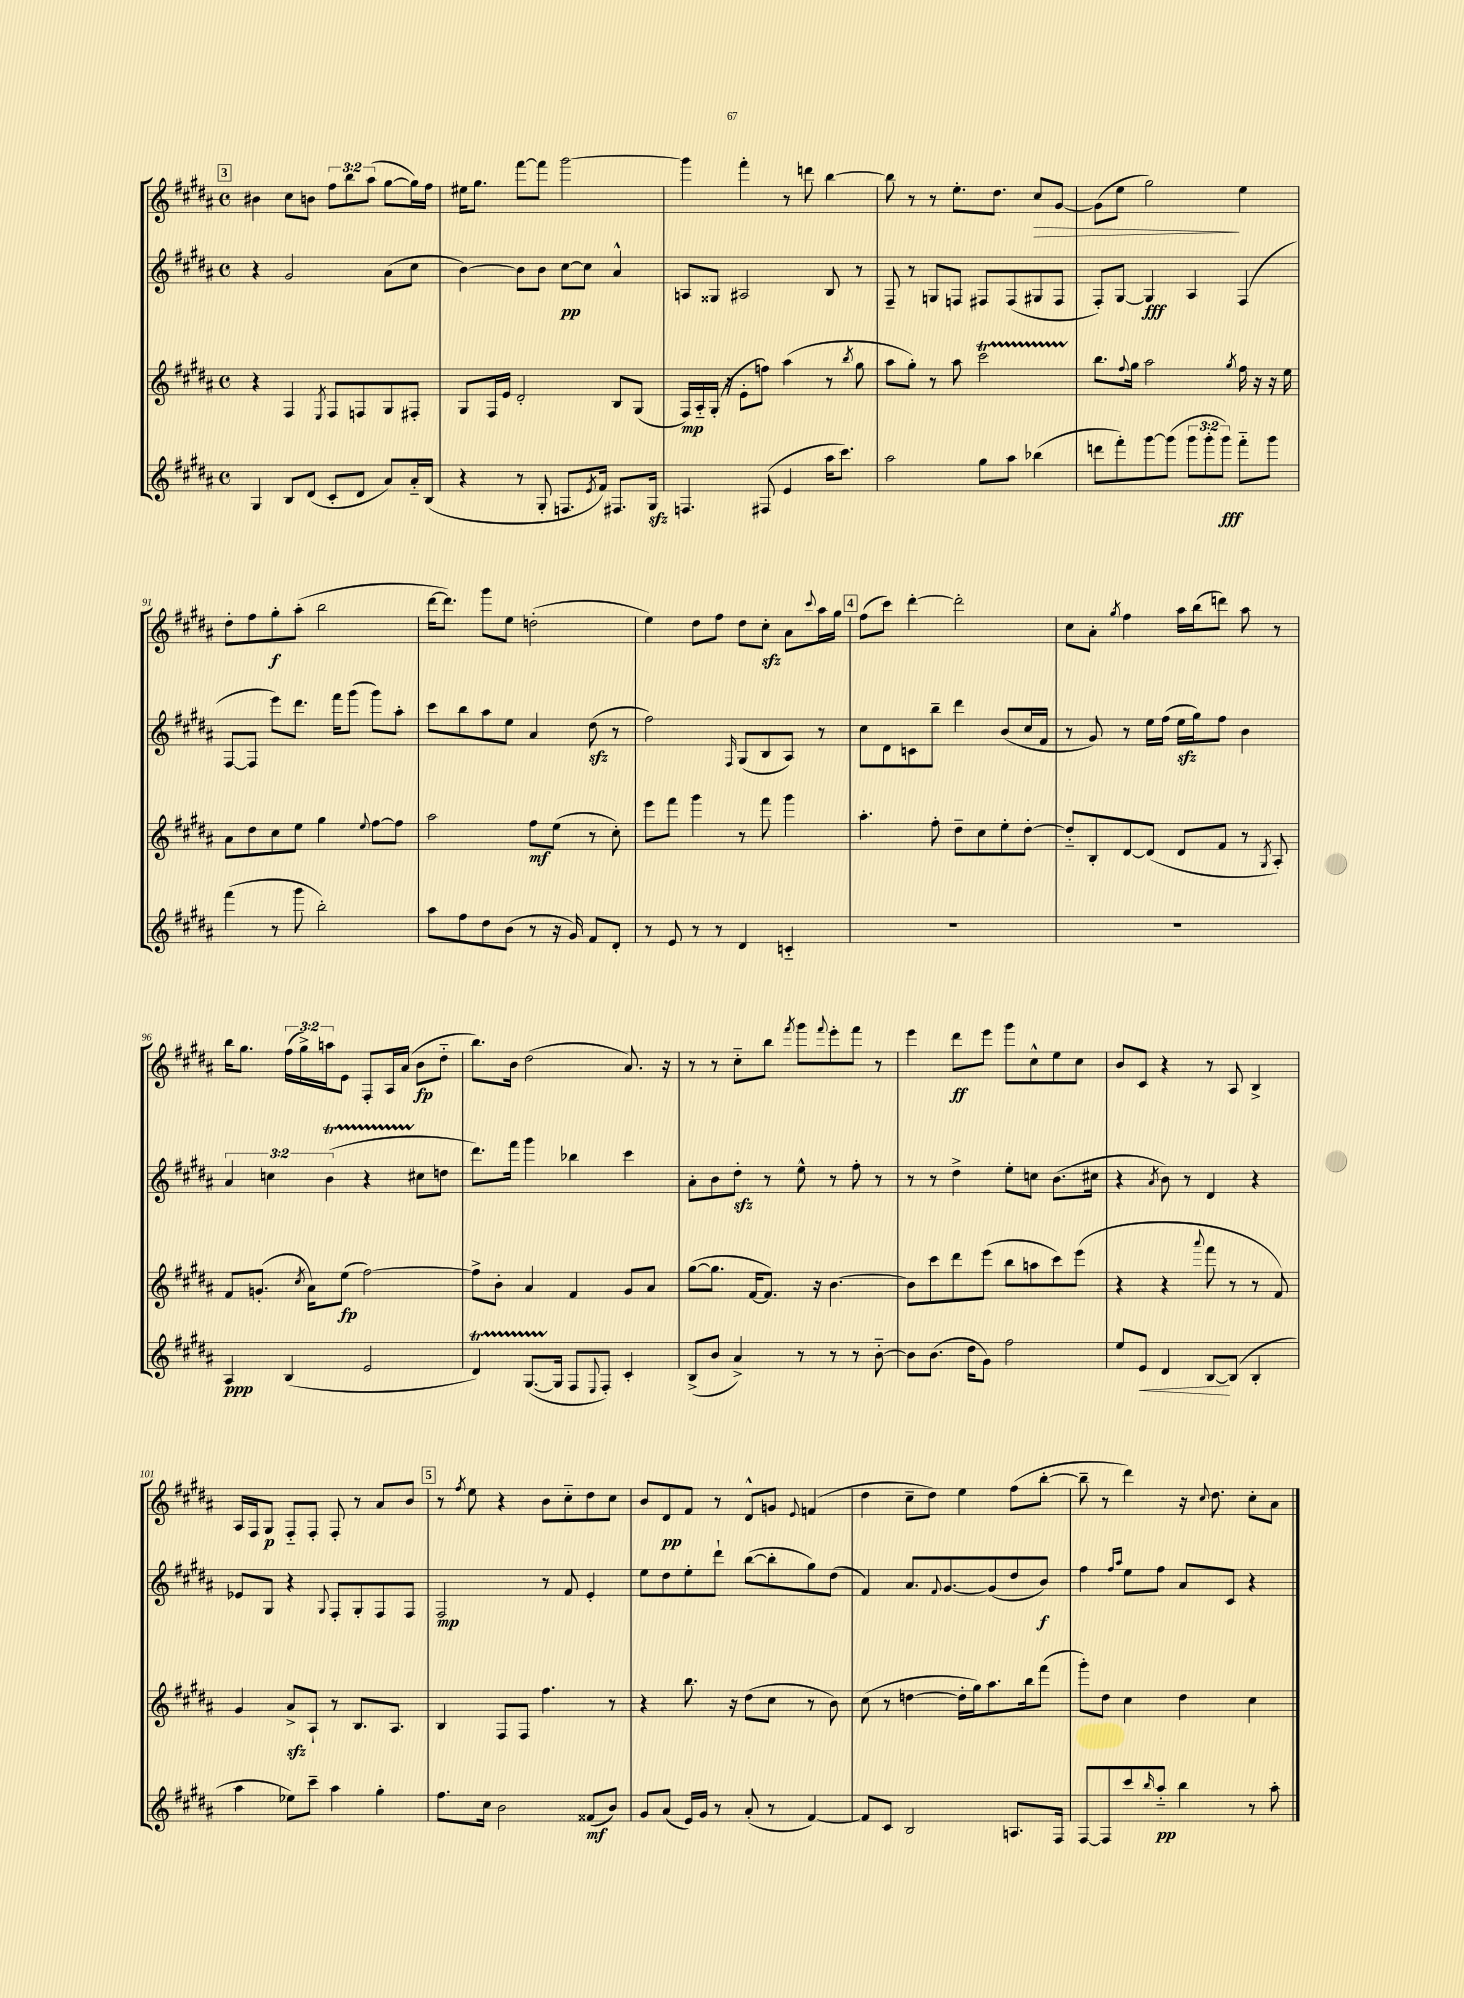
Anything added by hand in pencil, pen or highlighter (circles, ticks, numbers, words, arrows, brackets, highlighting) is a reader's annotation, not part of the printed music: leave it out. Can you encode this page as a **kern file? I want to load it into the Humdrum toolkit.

**kern	**kern	**kern	**kern
*staff4	*staff3	*staff2	*staff1
*clefG2	*clefG2	*clefG2	*clefG2
*k[f#c#g#d#a#]	*k[f#c#g#d#a#]	*k[f#c#g#d#a#]	*k[f#c#g#d#a#]
*M4/4	*M4/4	*M4/4	*M4/4
*met(c)	*met(c)	*met(c)	*met(c)
4G#/	4r	4r	4b#\
8B/L	4F#/	2g#/	8cc#\L
(8d#/J	.	.	8b\J
.	8qE/	.	.
8c#'/L	8F#/L	.	12ff#\L
.	.	.	12bb\
8d#/J	8F/	.	.
.	.	.	(12aa#\J
8a#/L)	8G#/	(8a#\L	[8gg#\L
16a#'~/L	8F#'/J	8cc#\J	16gg#\]L)
(16B/JJ	.	.	16ff#\JJ
=	=	=	=
4r	8G#/L	[4b\)	16ee#\LK
.	.	.	8.gg#\J
.	16F#/L	.	.
.	16e/JJ	.	.
8r	2d#'/	8b\]L	[8fff#\L
8G#'/	.	8b\J	8fff#\]J
8.F/L	.	[8cc#\L	[2ggg#\
.	.	8cc#\]J	.
8qe/	.	.	.
16f#/Jk)	.	.	.
8.F#/L	8B/L	4a#^^/	.
.	(8G#/J	.	.
16G#/Jk	.	.	.
=	=	=	=
4.F/	16F#/LL)	8A/L	4ggg#\]
.	16A#'~/	.	.
.	(16G#'/JJ	8G##/J	.
.	16r	.	.
.	8e'\L	2A#/	4fff#'\
(8F#/	8ff\J)	.	.
4e/	(4aa#\	.	8r
.	.	.	8ddd\
16aa#\LK	8r	8B/	[4bb\
8.ccc#\J)	.	.	.
.	8qbb/	.	.
.	8gg#\	8r	.
=	=	=	=
2aa#\	8aa#\L	8F#~/	8bb\]
.	8gg#'\J)	8r	8r
.	8r	8G/L	8r
.	8aa#\	8F/J	8.ee'\L
8gg#\L	2ccc#\	8F#/L	.
.	.	.	8.dd#\J
8aa#\J	.	(8F#/	.
(4bb-\	.	8G#/	8cc#/L
.	.	8F#/J	[8g#/J
=	=	=	=
8ddd\L	8.bb\L	8F#'/L)	(8g#\]L
8fff#'\)	.	[8G#/J	8ee\J
.	8qqff#/	.	.
.	16gg#\Jk	.	.
[8ggg#\	2aa#\	4G#/]	2gg#\)
(8ggg#\]J	.	.	.
12ggg#\L	.	4A#/	.
12ggg#'\	.	.	.
12ggg#\J)	.	.	.
.	8qgg#/	.	.
8fff#'~\L	16ff#\	(4F#/	4ee\
.	16r	.	.
8ggg#\J	16r	.	.
.	16ee\	.	.
=	=	=	=
(4fff#\	8a#\L	[8F#/L	8dd#'\L
.	8dd#\	8F#/]J	8ff#\
8r	8cc#\	8eee\L)	8gg#'\
8ggg#\	8ee\J	8.ddd#\J	(8aa#'\J
2bb'\)	4gg#\	.	2bb\
.	.	16fff#\LK	.
.	.	(8ggg#\J	.
.	8qqee/	.	.
.	[8ff#\L	8ggg#\L)	.
.	8ff#\]J	8aa#'\J	.
=	=	=	=
8aa#\L	2aa#\	8ccc#\L	[16ddd#\LK
.	.	.	8.ddd#\]J)
8ff#\	.	8bb\	.
8dd#\	.	8aa#\	8ggg#\L
(8b\J	.	8ee\J	8ee\J
8r	8ff#\L	4a#/	(2dd'\
16r	(8ee\J	.	.
16g#/)	.	.	.
8f#/L	8r	(8dd#\	.
8d#'/J	8cc#'\)	8r	.
=	=	=	=
8r	8eee\L	2ff#\)	4ee\)
8e/	8fff#\J	.	.
8r	4ggg#\	.	8dd#\L
8r	.	.	8ff#\J
.	.	16qqF#/	.
4d#/	8r	(8G#/L	8dd#\L
.	8fff#\	8B/	8cc#'\J
4c'~/	4ggg#\	8A#/J)	8a#\L
.	.	.	8qqccc#/
.	.	8r	16aa#\L
.	.	.	16gg#\JJ
=	=	=	=
1r	4.aa#'\	8cc#\L	(8ff#\L
.	.	8d#\	8ccc#\J)
.	.	8c\	[4ddd#'\
.	8ff#'\	8bb~\J	.
.	8dd#~\L	4ddd#\	2ddd#'\]
.	8cc#\	.	.
.	8ee'\	(8b/L	.
.	[8dd#'\J	16cc#/L	.
.	.	16f#/JJ	.
=	=	=	=
1r	8dd#'~/]L	8r	8cc#\L
.	8B'/	8g#/)	8a#'\J
.	.	.	8qgg#/
.	[8d#/	8r	4ff#\
.	(8d#/]J	16ee\LL	.
.	.	(16ff#\JJ	.
.	8d#/L	16ee\LL	16aa#\LL
.	.	16gg#\J)	(16bb\J
.	8f#/J	8ff#\J	8ddd\J)
.	8r	4b\	8aa#\
.	8qG#/	.	.
.	8A#'/)	.	8r
=	=	=	=
4A#/	8f#/L	6a#/	16bb\LK
.	.	.	8.gg#\J
.	(8.g'/J	.	.
.	.	6cc\	.
(4B/	.	.	(24ff#\LL
.	.	.	24gg#^\)
.	8qcc#/	.	.
.	16a#\LK)	.	.
.	.	(6b\	24aa\J
.	(8ee\J	.	8e\J
2e/	[2ff#\)	4r	8F#'/L
.	.	.	16A#/L
.	.	.	(16a#/JJ
.	.	8cc#\L	8b\L
.	.	8dd\J	8dd#'~\J
=	=	=	=
4d#/)	8ff#^\]L	8.ddd#\L)	8.bb\L)
.	8b'\J	.	.
.	.	16fff#\Jk	16b\Jk
([8.G#/L	4a#/	4ggg#\	(2dd#\
16G#/]Jk	.	.	.
8F#/L	4f#/	4bb-\	.
8qqE/	.	.	.
8F#'/J)	.	.	.
4c#'/	8g#/L	4ccc#\	8.a#/)
.	8a#/J	.	.
.	.	.	16r
=	=	=	=
(8B^/L	([8gg#\L	8a#'\L	8r
8b/J	8.gg#\]J	8b\	8r
4a#^/)	.	8dd#'\J	8cc#'~\L
.	[16f#/LK	.	.
.	8.f#/]J)	8r	8bb\J
.	.	.	8qfff#/
8r	.	8ee^^\	8ggg#\L
.	16r	.	.
.	.	.	8qqfff#/
8r	[4.b\	8r	8eee'\
8r	.	8ff#'\	8fff#\J
[8b'~\	.	8r	8r
=	=	=	=
8b\]L	8b\]L	8r	4eee\
(8.b\J	8ccc#\	8r	.
.	8ddd#\	4dd#^\	8ddd#\L
16dd#\LK	.	.	.
8g#\J)	(8eee\J	.	8eee\J
2ff#\	8bb\L	8ee'\L	8ggg#\L
.	8aa\	8cc\J	8cc#^^\
.	8ccc#\)	(8.b\L	8ee\
.	(8eee\J	.	8cc#\J
.	.	16cc#\Jk	.
=	=	=	=
8ee/L	4r	4r	8b/L
8e/J	.	.	8c#/J
.	.	8qa#/	.
4d#/	4r	8b\)	4r
.	.	8r	.
.	8qqaaa#/	.	.
[8B/L	8fff#\	4d#/	8r
(8B/]J	8r	.	8A#/
4B'/	8r	4r	4B^/
.	8f#/)	.	.
=	=	=	=
4aa#\	4g#/	8e-/L	16A#/LL
.	.	.	16F#/J
.	.	8G#/J	8G#/J
8ee-\L)	8a#^/L	4r	8F#'~/L
8ccc#~\J	8A#`/J	.	8F#'/J
.	.	8qqG#/	.
4aa#\	8r	8F#'/L	8F#'/
.	8.B/L	8G#'/	8r
4gg#'\	.	8F#/	8a#/L
.	8.A#/J	.	.
.	.	8F#/J	8b/J
=	=	=	=
8.ff#\L	4B/	2F#/	8r
.	.	.	8qff#/
.	.	.	8ee\
16cc#\Jk	.	.	.
2b\	8F#/L	.	4r
.	8F#/J	.	.
.	4.ff#\	8r	8b\L
.	.	8f#/	8cc#'~\
(8f##/L	.	4e'/	8dd#\
8b/J)	8r	.	8cc#\J
=	=	=	=
8g#/L	4r	8ee\L	8b/L
(8a#/J	.	8dd#\	8d#/
16e/LL)	8.bb\	8ee'\	8f#/J
16g#/JJ	.	.	.
8r	.	8ddd#`\J	8r
.	16r	.	.
(8a#'/	(8dd#\L	([8bb\L	8d#^^/L
8r	8cc#\J	8bb'\]	8g/J
.	.	.	8qqe/
[4f#/)	8r	8gg#\)	(4f/
.	8b\)	(8dd#\J	.
=	=	=	=
8f#/]L	(8cc#\	4f#/)	4dd#\
8c#/J	8r	.	.
2B/	[4dd\	8.a#/L	8cc#~\L
.	.	.	8dd#\J)
.	.	8qqf#/	.
.	.	[8.g#/	.
.	16dd'\]LL	.	4ee\
.	16gg#\J)	.	.
.	8.aa#\	(8g#/]	.
8.A/L	.	8dd#/	(8ff#\L
.	16bb\k	.	.
.	(8fff#\J	8b/J)	[8bb'\J
16F#/Jk	.	.	.
=	=	=	=
[8F#/L	8ggg#'\L)	4ff#\	8bb~\]
8F#/]	8dd#\J	.	8r
.	.	16qqff#/LL	.
.	.	16qqaa#/JJ	.
8ccc#/	4cc#\	8ee\L	4ddd#\)
16qqbb/	.	.	.
8aa#'~/J	.	8ff#\J	.
4bb\	4dd#\	8a#/L	16r
.	.	.	8qqcc#/
.	.	.	8.dd#\
.	.	8c#/J	.
8r	4cc#\	4r	8cc#'\L
8aa#'\	.	.	8a#\J
==	==	==	==
*-	*-	*-	*-
